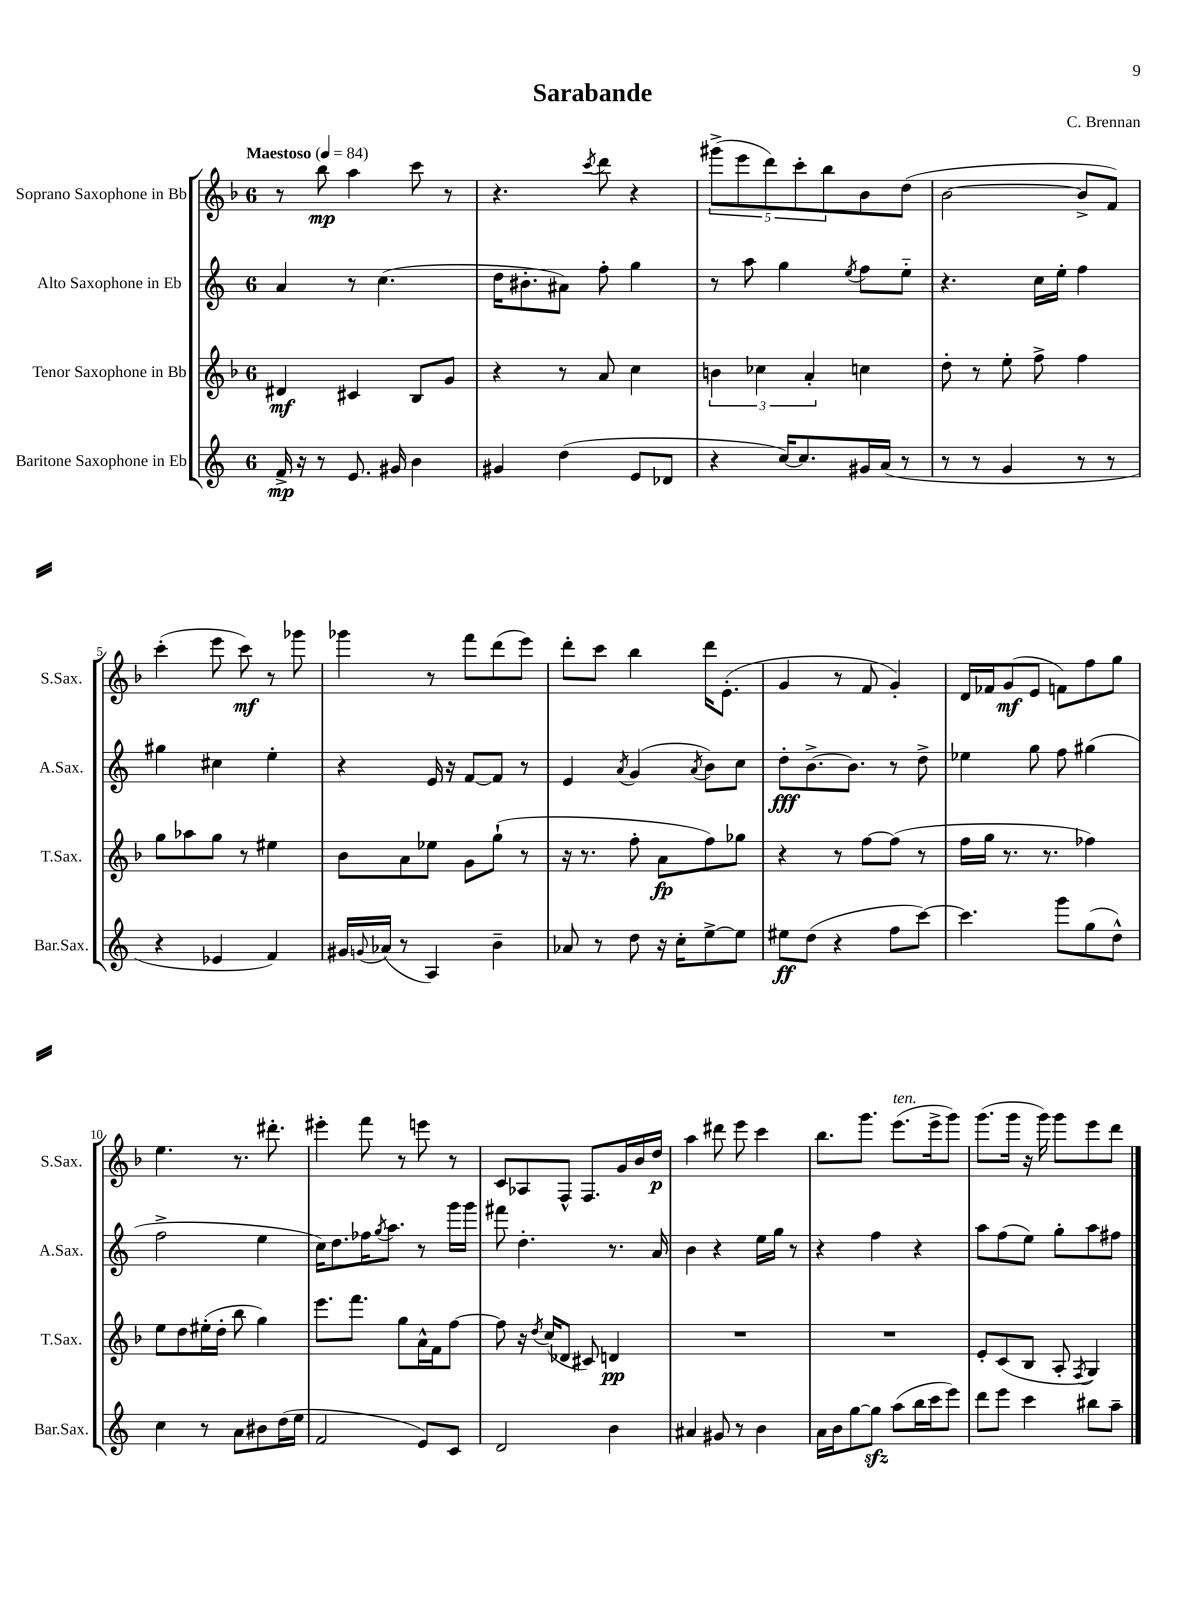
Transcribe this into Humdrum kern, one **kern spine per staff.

**kern	**kern	**kern	**kern
*staff4	*staff3	*staff2	*staff1
*clefG2	*clefG2	*clefG2	*clefG2
*k[]	*k[b-]	*k[]	*k[b-]
*M6/8	*M6/8	*M6/8	*M6/8
*MM84	*MM84	*MM84	*MM84
16f^	4d#	4a	8r
16r	.	.	.
8r	.	.	8bb-
8.e	4c#	8r	4aa
.	.	(4.cc	.
16g#	.	.	.
4b	8B-	.	8ccc
.	8g	.	8r
=	=	=	=
4g#	4r	16dd	4.r
.	.	8.b#'	.
(4dd	8r	8a#)	.
.	.	.	8qccc
.	8a	8ff'	8ddd
8e	4cc	4gg	4r
8d-	.	.	.
=	=	=	=
4r	6b	8r	(10ggg#^
.	.	.	10eee
.	.	8aa	.
.	6cc-	.	.
.	.	.	10ddd)
[16cc)	.	4gg	.
.	.	.	10ccc'
8.cc]	.	.	.
.	6a'	.	.
.	.	.	10bb-
.	.	8qee	.
16g#	4cc	8ff	8b-
(16a	.	.	.
8r	.	8ee'~	(8dd
=	=	=	=
8r	8dd'	4.r	[2b-
8r	8r	.	.
4g	8ee'	.	.
.	8ff^	16cc	.
.	.	16ee'	.
8r	4ff	4ff	8b-^]
8r	.	.	8f)
=	=	=	=
4r	8gg	4gg#	(4ccc'
.	8aa-	.	.
4e-	8gg	4cc#	8eee
.	8r	.	8ccc)
4f)	4ee#	4ee'	8r
.	.	.	8ggg-
=	=	=	=
16g#	8b-	4r	4ggg-
8qqg	.	.	.
(16a-	.	.	.
8r	8a	.	.
4A)	8ee-	16e	8r
.	.	16r	.
.	8g	[8f	8fff
4b~	(8gg`	8f]	(8ddd
.	8r	8r	8eee)
=	=	=	=
8a-	16r	4e	8ddd'
.	8.r	.	.
8r	.	.	8ccc
.	.	8qa	.
8dd	8ff'	(4g	4bb-
16r	8a	.	.
16cc'	.	.	.
.	.	8qa	.
[8ee^	8ff)	8b)	16ddd
.	.	.	(8.e'
8ee]	8gg-	8cc	.
=	=	=	=
8ee#	4r	8dd'	4g
(8dd	.	[8.b^	.
4r	8r	.	8r
.	.	8.b]	.
.	[8ff	.	8f
8ff	(8ff]	8r	4g')
[8ccc)	8r	8dd^	.
=	=	=	=
4.ccc]	16ff	4ee-	16d
.	16gg	.	16f-
.	8.r	.	(8g
.	.	8gg	8e
.	8.r	.	.
8ggg	.	8ff	8f)
(8gg	4ff-)	(4gg#	8ff
8dd^^)	.	.	8gg
=	=	=	=
4cc	8ee	2ff^	4.ee
.	8dd	.	.
8r	(16ee#'	.	.
.	16dd'	.	.
8a	8bb-	.	8.r
8b#	4gg)	4ee	.
.	.	.	8.ddd#'
(16dd	.	.	.
16ee	.	.	.
=	=	=	=
2f	8.eee	16cc)	4eee#'
.	.	8.dd	.
.	8.fff	.	.
.	.	16ff-	8fff
.	.	8qgg	.
.	.	8.aa	.
.	8gg	.	8r
8e)	16a^^	8r	8eee
.	16f	.	.
8c	[8ff	16ggg	8r
.	.	16ggg	.
=	=	=	=
2d	8ff]	8fff#	8c
.	16r	4.dd'	8A-
.	8qdd	.	.
.	(16cc	.	.
.	8d-	.	8F^^
.	8c#)	.	8.F
4b	4d	8.r	.
.	.	.	16g
.	.	.	16b-
.	.	16a	16dd
=	=	=	=
4a#	2.r	4b	4aa
8g#	.	4r	8ddd#
8r	.	.	8eee
4b	.	16ee	4ccc
.	.	16gg	.
.	.	8r	.
=	=	=	=
16a	2.r	4r	8.bb-
16b	.	.	.
[8gg	.	.	.
.	.	.	8.ggg
8gg]	.	4ff	.
(8aa	.	.	(8.eee
16bb	.	4r	.
16ccc	.	.	16eee^
8eee)	.	.	8ggg)
=	=	=	=
8ddd	8e'	8aa	(8.ggg
8eee	(8c	(8ff	.
.	.	.	16ggg
4ccc	8B-	8ee)	16r
.	.	.	16ggg)
.	8A'	8gg'	8ggg
.	8qF	.	.
8bb#	4G)	8aa	8eee
8aa~	.	8ff#	8ddd
==	==	==	==
*-	*-	*-	*-
